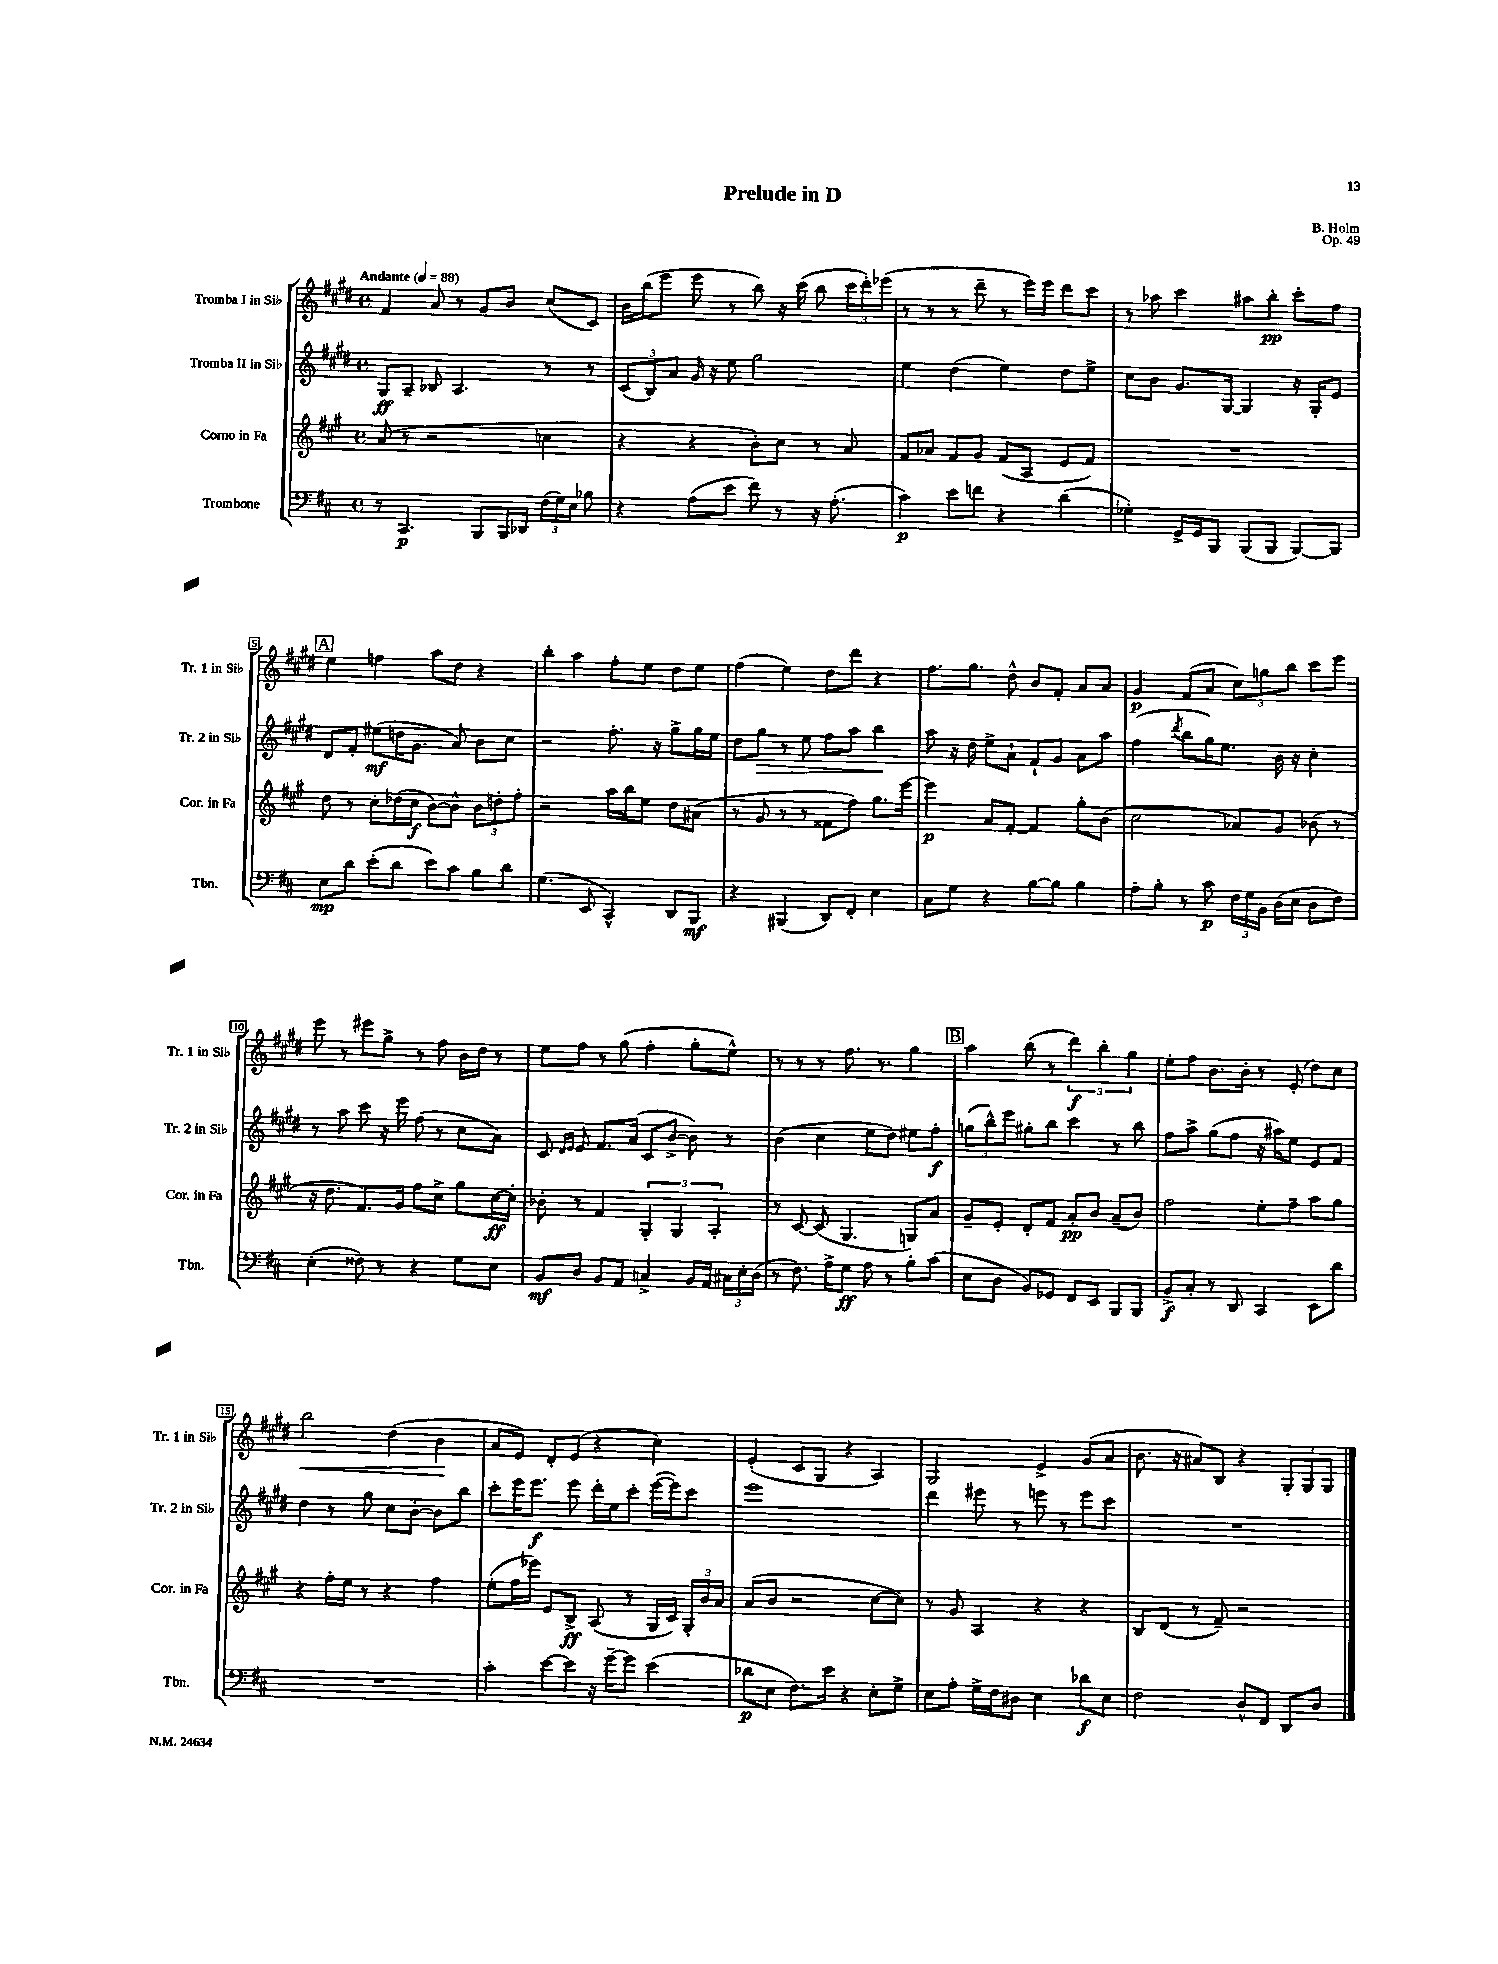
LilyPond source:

\header { title = "Prelude in D" composer = "B. Holm" opus = "Op. 49" }
<<
\new StaffGroup <<
\new Staff = "s0" \with { instrumentName = "Tromba I in Sib" shortInstrumentName = "Tr. 1 in Sib" } {
    \clef treble \key e \major \defaultTimeSignature \time 4/4 \tempo "Andante" 4 = 88
    \autoBeamOff fis'4 a'8 r8 gis'8[ b'8] cis''8[( cis'8]) |
    b'16[ b''16( e'''8] e'''8 r8 b''8) r16 cis'''16( b''8 \tuplet 3/2 { cis'''16[ dis'''16-.) ees'''16]( } |
    r8 r8 r8 dis'''8-- r8 e'''16[) e'''16] dis'''8[ cis'''8] |
    r8 aes''8 cis'''4 ais''8[ b''8]-.\pp cis'''8[-. fis''8] |
    \mark \markup { \box "A" } e''4 f''4 a''8[ dis''8] r4 |
    b''4-. a''4 fis''8[-. e''8] dis''8[ e''8] |
    fis''4( e''4) dis''8[ dis'''8] r4 |
    fis''8.[ gis''8.] dis''8-^ b'8[ fis'8]-. a'8[ a'8] |
    gis'4\p fis'8[( a'8] \tuplet 3/2 { cis''8[) g''8 b''8] } cis'''8[ e'''8] |
    e'''8 r8 eis'''8[ gis''8]-> r8 fis''8 b'16[ dis''16] r8 |
    e''8[ fis''8] r8 gis''8( fis''4-. gis''8[-. e''8]-^) |
    r8 r8 r8 fis''8. r8. gis''4 |
    \mark \markup { \box "B" } a''4 b''8( r8 \tuplet 3/2 { dis'''4\f) b''4-. gis''4 } |
    e''8[-. fis''8] b'8.[ b'16]-. r8 e'8-.( dis''8[) cis''8] |
    b''2\< dis''4( b'4\! |
    a'8[ e'8]) dis'8[-. e'8]( r4 cis''4) |
    e'4-.( cis'8[ gis8] r4 a4) |
    gis2 e'4-> gis'8[( a'8] |
    b'8. r16 ais'8[) b8] r4 \tuplet 3/2 { gis8[-. gis8 gis8] } \bar "|." |
}
\new Staff = "s1" \with { instrumentName = "Tromba II in Sib" shortInstrumentName = "Tr. 2 in Sib" } {
    \clef treble \key e \major \defaultTimeSignature \time 4/4
    \autoBeamOff gis8[\ff a8]-- bes8 a4. r8 r8 |
    \tuplet 3/2 { cis'8[( b8) a'8] } gis'16 r16 e''8 gis''2 |
    e''4 dis''4( e''4) dis''8[ e''8]-> |
    cis''8[ b'8] gis'8.[ gis16]~ gis4 r16 gis16[-. e'8] |
    \mark \markup { \box "A" } dis'8[ fis'8]-. eis''8[\mf( d''16 gis'8.] a'8) b'8[ cis''8] |
    r2 fis''8.-. r16 gis''8[-> gis''16 e''16] |
    dis''8[ gis''8]\> r8 e''8 fis''8[ a''8] b''4\! |
    a''8 r16 dis''16 e''8[-> a'8]-! fis'8[-! gis'8] a'8[ a''8] |
    fis''4( \acciaccatura { dis'''8 } b''8[ gis''16) e''8.] b'16 r16 cis''4-. |
    r8 a''8 cis'''8 r16 e'''16 fis''8( r8 cis''8[ a'8]) |
    cis'8 \grace { dis'16[ e'16] } e'8 fis'8.[ a'16]( cis'8[ b'8]~-> b'8) r8 |
    b'4( cis''4 e''8[ dis''8]) eis''8[ fis''8]-.\f |
    \mark \markup { \box "B" } \tuplet 3/2 { g''8[( b''8-^) e'''8] } gis''8[-. b''8] cis'''4 r8 b''8 |
    fis''8[ a''8]-> gis''8[( fis''8] r16 ais''16[) e''8] e'8[ fis'8] |
    dis''4 r8 gis''8 cis''8[ b'8]~-. b'8[ b''8] |
    cis'''8[-. e'''16 e'''8.]\f e'''8 dis'''16[-. e''16 cis'''8]-. e'''16[~( e'''16) cis'''8] |
    e'''1 |
    dis'''4 eis'''8 r8 e'''8 r8 e'''8[ cis'''8] |
    R1 \bar "|." |
}
\new Staff = "s2" \with { instrumentName = "Corno in Fa" shortInstrumentName = "Cor. in Fa" } {
    \clef treble \key a \major \defaultTimeSignature \time 4/4
    \autoBeamOff a'8( r8 r2 c''4 |
    r4 r4 b'8[-.) cis''8] r8 a'8 |
    fis'8[ aes'8] fis'8[ gis'8] fis'8[( a8] e'8[ fis'8]) |
    R1 |
    \mark \markup { \box "A" } d''8 r8 cis''8[-. des''16( cis''16]\f b'8[~) b'8]-^ \tuplet 3/2 { b'8[ d''8-. fis''8]-. } |
    r2 a''16[ b''16 e''8] d''8[ ais'8]( |
    r8 gis'8 r8 r8 fisis'8[ fis''8]) gis''8.[ e'''16]~ |
    e'''4\p a'8[ fis'8]~-. fis'4 gis''8[-. b'8]( |
    cis''2 aes'8[) gis'8] bes'8( r8 |
    r16 d''8. fis'8.[) gis'16] fis''8[ cis''8]-> gis''8[ cis''16~\ff cis''16]-. |
    bes'8-. r8 fis'4 \tuplet 3/2 { gis4-. gis4 a4-. } |
    r8 cis'8~ cis'8( gis4. g8[) a'8] |
    \mark \markup { \box "B" } gis'8[-- e'8]-. d'8[-. fis'8] a'8[-.\pp b'8] a'8[--( b'8]) |
    fis''2 e''8[-. fis''8]-- a''8[ gis''8] |
    r4 fis''16[-. e''16] r8 r4 fis''4 |
    e''8[-.( fis''16 ees'''16]) e'8[ b8]->\ff a8( r8 gis16[ cis'16]) \tuplet 3/2 { gis16[-. b'16 a'16] } |
    a'8[( b'8] r2 cis''8[~ cis''8]) |
    r8 gis'8 a4 r4 r4 |
    b8[ d'8]( r8 fis'8--) r2 \bar "|." |
}
\new Staff = "s3" \with { instrumentName = "Trombone" shortInstrumentName = "Tbn." } {
    \clef bass \key d \major \defaultTimeSignature \time 4/4
    \autoBeamOff r8 cis,4.\p b,,8[ b,,16 des,16] \tuplet 3/2 { fis16[( g16) e16] } bes8 |
    r4 a8[( e'8] fis'8) r8 r16 a8.-.( |
    cis'4\p) e'8[ f'8] r4 d'4( |
    ges4-.) g,16[-> g,16 b,,8] b,,8[( b,,8] b,,8[~) b,,8] |
    \mark \markup { \box "A" } e8[\mp d'8] e'8[-.( d'8] e'8[) cis'8] b8[ d'8] |
    g4.( e,8 cis,4-^) d,8[ b,,8]\mf |
    r4 bis,,4( d,8[) fis,8]-. e4 |
    cis8[ g8] r4 b8[~ b8] b4 |
    a8[-. b8]-. r8 cis'8\p \tuplet 3/2 { fis16[ g16 b,16] } d16[( e16] d8[ fis8]) |
    e4-.( fisis8) r8 r4 g8[ e8] |
    b,8[\mf d8] b,8[ a,8] c4-> b,16[ a,16] \tuplet 3/2 { cis16[ e16-. d16]( } |
    r8 fis8.) a16[-> g8]\ff a8 r8 b8[-. cis'8]( |
    \mark \markup { \box "B" } e8[ d8] b,8[) ges,8] fis,8[ e,8] b,,8[ b,,8] |
    b,8[->\f cis8]-. r8 d,8 cis,4 e,8[ d'8] |
    R1 |
    cis'4-. e'8[~ e'8] r16 g'16[~-- g'8] e'4( |
    des'8[\p e8] fis8.[) e'16] r4 e8[-. g8]-> |
    e8[ a8]-. g16[-> fis16 dis8] e4 des'8[\f e8] |
    fis2 d8[-^ fis,8] d,8[ d8] \bar "|." |
}
>>
>>
\layout { \context { \Score \override BarNumber.stencil = #(make-stencil-boxer 0.1 0.3 ly:text-interface::print) } }
